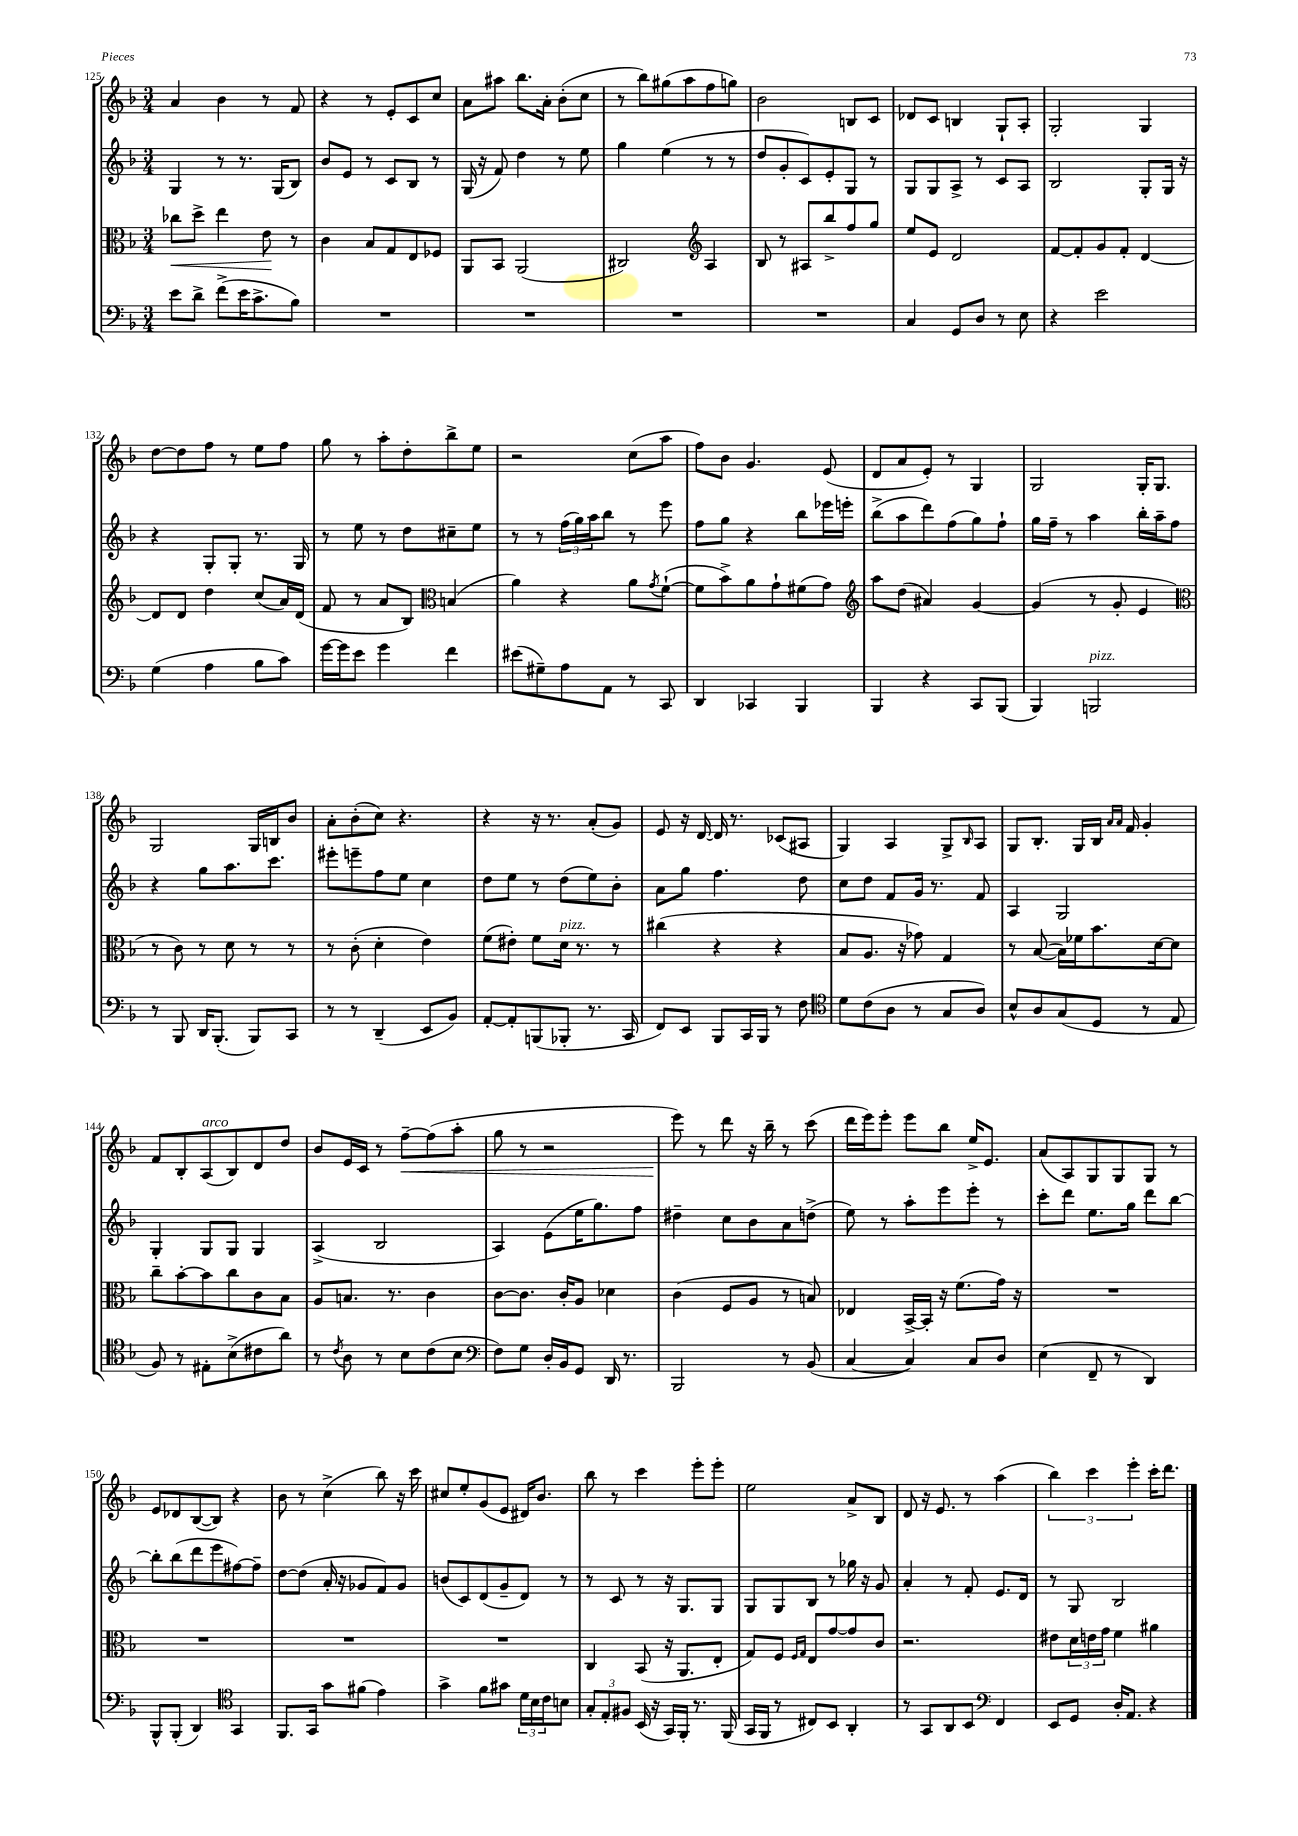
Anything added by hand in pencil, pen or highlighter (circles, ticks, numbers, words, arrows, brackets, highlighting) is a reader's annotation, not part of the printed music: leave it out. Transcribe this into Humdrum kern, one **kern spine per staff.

**kern	**kern	**kern	**kern
*staff4	*staff3	*staff2	*staff1
*clefF4	*clefC3	*clefG2	*clefG2
*k[b-]	*k[b-]	*k[b-]	*k[b-]
*M3/4	*M3/4	*M3/4	*M3/4
8e	8cc-	4G	4a
8d^	8dd^	.	.
(8f^	4ee	8r	4b-
16e	.	8.r	.
8.c^	.	.	.
.	8e	.	8r
.	.	(16G	.
8B-)	8r	8B-)	8f
=	=	=	=
2.r	4c	8b-	4r
.	.	8e	.
.	8B-	8r	8r
.	8G	8c	8e'
.	8E	8B-	8c
.	8F-	8r	8cc
=	=	=	=
2.r	8AA	(16G	8a
.	.	16r	.
.	8BB-	8f)	8aa#
.	(2AA	4dd	8.bb-
.	.	.	16a'
.	.	8r	(8b-'
.	.	8ee	8cc
=	=	=	=
2.r	2C#)	4gg	8r
.	.	.	8bb-)
.	.	(4ee	(8gg#
.	.	.	8aa
*	*clefG2	*	*
.	4A	8r	8ff
.	.	8r	8gg)
=	=	=	=
2.r	8B-	8dd	2b-
.	8r	8g'	.
.	8A#	8c)	.
.	8bb-^	8e'	.
.	8ff	8G	8B
.	8gg	8r	8c
=	=	=	=
4C	8ee	8G	8d-
.	8e	8G	8c
8GG	2d	8A^	4B
8D	.	8r	.
8r	.	8c	8G`
8E	.	8A	8A'
=	=	=	=
4r	[8f	2B-	2G'
.	8f']	.	.
2e	8g	.	.
.	8f'	.	.
.	[4d	8G'	4G
.	.	16G	.
.	.	16r	.
=	=	=	=
(4G	8d]	4r	[8dd
.	8d	.	8dd]
4A	4dd	8G'	8ff
.	.	8G'	8r
8B-	(8cc	8.r	8ee
8c)	16a)	.	8ff
.	(16d	16G	.
=	=	=	=
[16g	8f	8r	8gg
16g]	.	.	.
8e	8r	8ee	8r
4g	8a	8r	8aa'
.	8B-)	8dd	8dd'
*	*clefC3	*	*
4f	(4B	8cc#~	8bb-^
.	.	8ee	8ee
=	=	=	=
(8e#	4a)	8r	2r
8G#~)	.	8r	.
8A	4r	(24ff	.
.	.	24gg)	.
.	.	24aa	.
8AA	.	8bb-	.
8r	8a	8r	(8cc
.	8qg	.	.
8CC	([8f`	8eee	8aa
=	=	=	=
4DD	8f]	8ff	8ff)
.	8b-^)	8gg	8b-
4CC-	8a	4r	4.g
.	8g`	.	.
4BBB-	(8f#	8bb-	.
.	8g)	16eee-	(8e
.	.	16eee'	.
=	=	=	=
*	*clefG2	*	*
4BBB-	8aa	(8bb-^	8d
.	(8dd	8aa	8a
4r	4a#)	8ddd)	8e')
.	.	(8ff	8r
8CC	[4g	8gg)	4G
(8BBB-	.	8ff`	.
=	=	=	=
4BBB-)	(4g]	16gg	2G
.	.	16ff~	.
.	.	8r	.
2BBB	8r	4aa	.
.	8g'	.	.
.	4e	16bb-'	16G'
.	.	16aa~	8.G
.	.	8ff	.
=	=	=	=
*	*clefC3	*	*
8r	8r	4r	2G
8BBB-	8c)	.	.
16DD	8r	8gg	.
(8.BBB-'	.	.	.
.	8d	8.aa	.
8BBB-)	8r	.	16G
.	.	8.ccc	16B
8CC	8r	.	8b-
=	=	=	=
8r	8r	8eee#'	8a'
8r	(8c'	8eee~	(8b-'
(4DD~	4d'	8ff	8cc)
.	.	8ee	4.r
8EE	4e)	4cc	.
8BB-)	.	.	.
=	=	=	=
[8AA'	(8f	8dd	4r
8AA']	8e#')	8ee	.
(8BBB	8f	8r	16r
.	.	.	8.r
8BBB-'	16d	(8dd	.
.	8.r	.	.
8.r	.	8ee)	(8a'
.	8r	8b-'	8g)
16CC	.	.	.
=	=	=	=
8FF)	(4cc#	8a	8e
8EE	.	8gg	16r
.	.	.	[16d
8BBB-	4r	4.ff	16d]
.	.	.	8.r
16CC	.	.	.
16BBB-	.	.	.
8r	4r	.	(8c-
8F	.	8dd	8A#
=	=	=	=
*clefC4	*	*	*
8d	8B-	8cc	4G)
(8c	8.A	8dd	.
8A	.	8f	4A
.	16r	.	.
8r	8g-)	16g	.
.	.	8.r	.
8G	4G	.	8G^
.	.	.	16qqB-
8A)	.	8f	8A
=	=	=	=
8B-^^	8r	4A	8G
8A	([8B-	.	8.B-'
(8G	16B-])	2G	.
.	16f-	.	16G
8D	8.b-	.	16B-
.	.	.	16qqa
.	.	.	16qqa
.	.	.	16f
8r	.	.	4g'
.	[16d	.	.
8E	8d]	.	.
=	=	=	=
8F)	8cc~	4G'	8f
8r	[8b-'	.	8B-'
8E#'	8b-]	8G	(8A
(8B-^	8cc	8G	8B-)
8c#	8c	4G	8d
8a)	8B-	.	8dd
=	=	=	=
8r	8A	(4A^	8b-
8qc	.	.	.
8A	8.B	.	16e
.	.	.	16c
8r	.	2B-	8r
.	8.r	.	.
8B-	.	.	[8ff~
(8c	4c	.	(8ff]
8B-	.	.	8aa'
=	=	=	=
*clefF4	*	*	*
8F)	[8c	4A)	8gg
8G	8.c]	.	8r
16D'	.	(8e	2r
16BB-	16c'	.	.
8GG	8A	16ee	.
.	.	8.gg)	.
16DD	4d-	.	.
8.r	.	.	.
.	.	8ff	.
=	=	=	=
2BBB-	(4c	4dd#~	8eee)
.	.	.	8r
.	8F	8cc	8ddd
.	8A	8b-	16r
.	.	.	16bb-~
8r	8r	8a	8r
(8BB-	8B)	(8dd^	(8ccc
=	=	=	=
[4C	4E-	8ee)	16ddd
.	.	.	16eee)
.	.	8r	8eee'
4C])	[16BB-^	8aa'	8eee
.	16BB-']	.	.
.	16r	8eee	8bb-
.	(8.f	.	.
8C	.	8eee'	16ee^
.	.	.	8.e
8D	16g)	8r	.
.	16r	.	.
=	=	=	=
(4E	2.r	8ccc'	(8a
.	.	8ddd	8A)
8FF~	.	8.ee	8G
8r	.	.	8G
.	.	16gg	.
4DD)	.	8ddd	8G
.	.	[8bb-	8r
=	=	=	=
8BBB-^^	2.r	8bb-']	8e
(8BBB-'	.	(8bb-	8d-
4DD)	.	8ddd	([8B-
.	.	8eee	8B-])
*clefC4	*	*	*
4GG	.	[8ff#)	4r
.	.	8ff#~]	.
=	=	=	=
8.FF	2.r	[8dd	8b-
.	.	(8dd]	8r
16GG	.	.	.
8g	.	16a'	(4cc^
.	.	16r	.
(8f#	.	8g-	.
4e)	.	8f)	8bb-)
.	.	8g-	16r
.	.	.	16ccc
=	=	=	=
4g^	2.r	(8b	8cc#
.	.	8c)	8ee'
8f	.	(8d	(8g
8g#	.	8g~	8e
24d	.	8d)	16d#)
24B-	.	.	.
.	.	.	8.b-
24c	.	.	.
8B	.	8r	.
=	=	=	=
12G'	4C	8r	8bb-
12E'	.	.	.
.	.	8c	8r
12F#	.	.	.
(16BB-	(8BB-	8r	4ccc
16r	.	.	.
16GG)	16r	16r	.
16FF'	8.AA	8.G	.
8.r	.	.	8eee'
.	8E'	8G	8eee'
(16FF	.	.	.
=	=	=	=
16GG	8G)	8G	2ee
16FF	.	.	.
8r	8F	8G	.
.	16qqF	.	.
.	16qqG	.	.
8C#)	8E	8B-	.
8BB-	[8g	8r	.
4AA'	8g]	16gg-	8a^
.	.	16r	.
.	8c	8g	8B-
=	=	=	=
8r	2.r	4a'	8d
8GG	.	.	16r
.	.	.	8.e
8AA	.	8r	.
8BB-	.	8f'	8r
*clefF4	*	*	*
4FF	.	8.e	(4aa
.	.	16d	.
=	=	=	=
8EE	8e#	8r	6bb-)
8GG	24d	8G	.
.	24e	.	6ccc
.	24g	.	.
16D'	4f	2B-	.
8.AA	.	.	.
.	.	.	6eee'
4r	4a#	.	16ccc'
.	.	.	8.ddd
==	==	==	==
*-	*-	*-	*-
